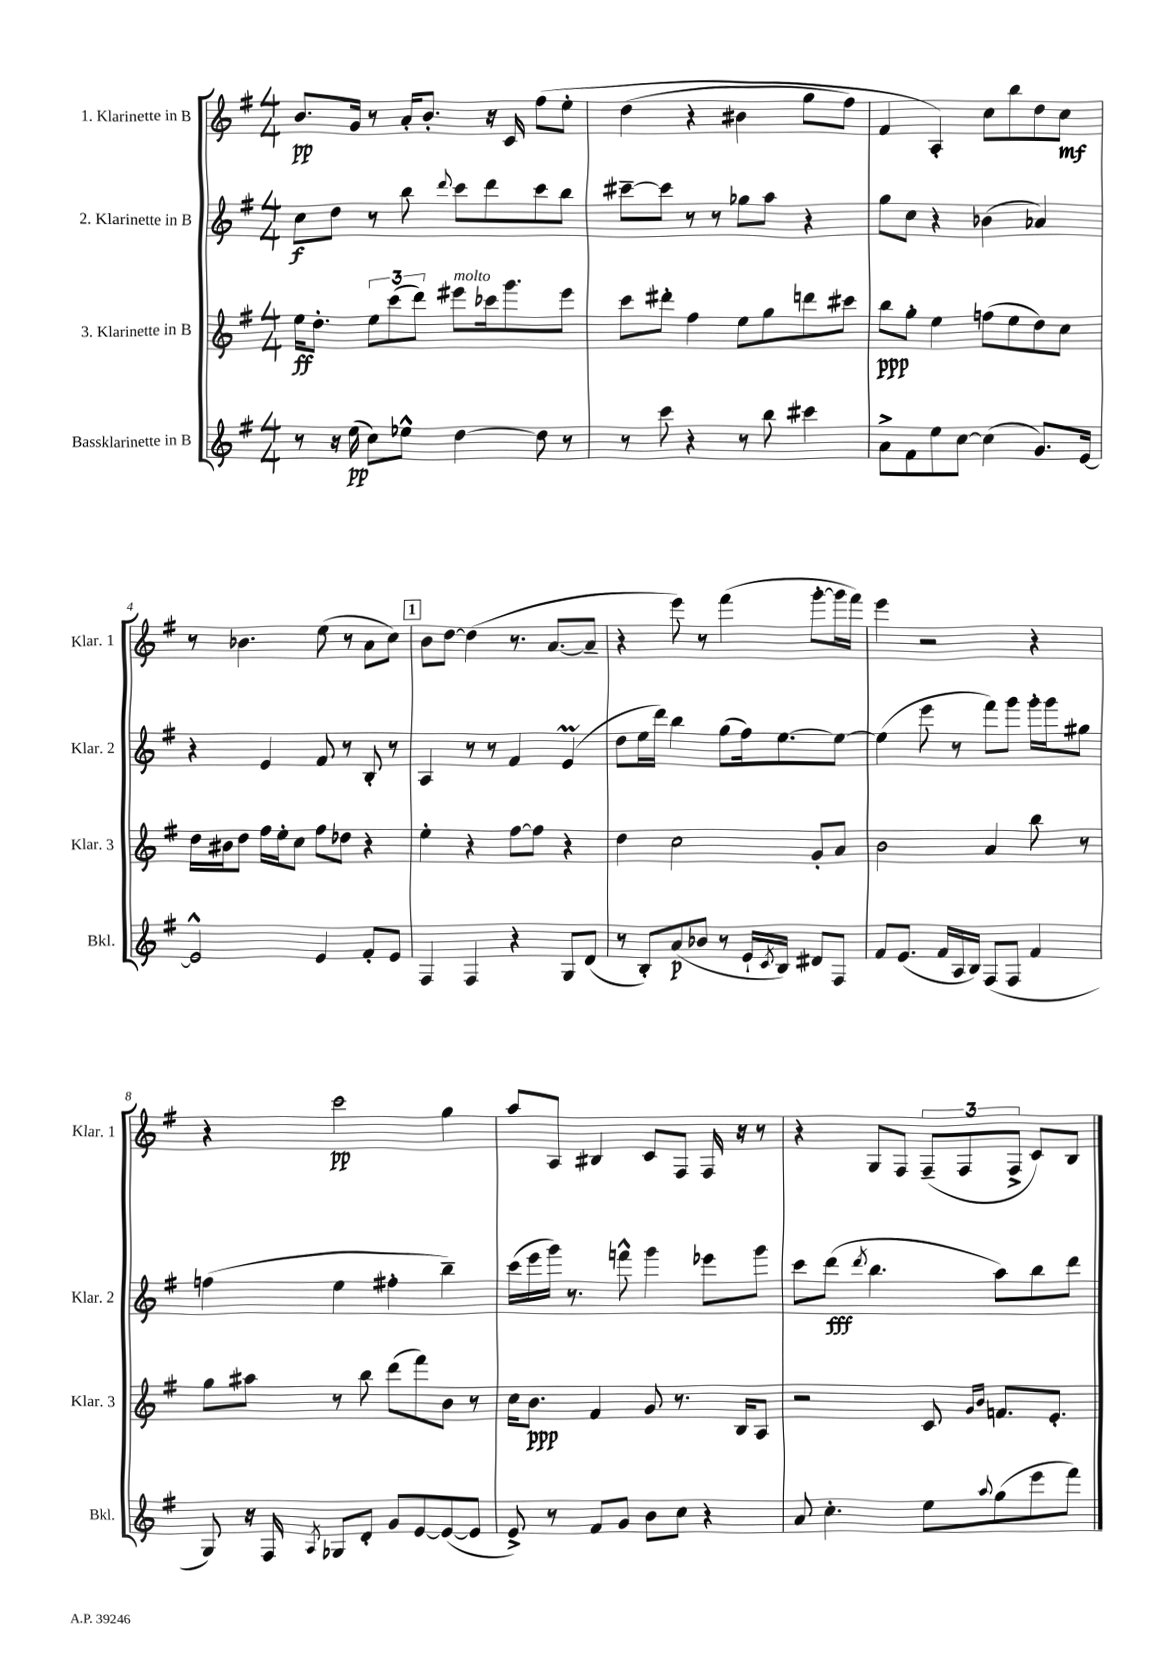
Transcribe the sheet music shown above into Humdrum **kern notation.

**kern	**kern	**kern	**kern
*staff4	*staff3	*staff2	*staff1
*clefG2	*clefG2	*clefG2	*clefG2
*k[f#]	*k[f#]	*k[f#]	*k[f#]
*M4/4	*M4/4	*M4/4	*M4/4
8r	16ee\LK	8cc\L	8.b/L
.	8.dd'\J	.	.
16r	.	8dd\J	.
(16ee\	.	.	16g/Jk
8cc\L)	12ee\L	8r	8r
.	(12ccc\	.	.
8ee-^^\J	.	8bb\	16a'/LK
.	12ddd\J)	.	.
.	.	.	8.b'/J
.	.	8qqddd/	.
[4dd\	8eee#\L	8ccc\L	.
.	16ccc-\k	8ddd\	16r
.	8.ggg\	.	16c/
8dd\]	.	8ccc\	&(8ff#\L
8r	8eee#\J	8bb\J	8ee'\J
=	=	=	=
8r	8ccc\L	[8ccc#~\L	(4dd\
8ccc\	8ddd#'\J	8ccc#\]J	.
4r	4ff#\	8r	4r
.	.	8r	.
8r	8ee\L	8gg-\L	4b#\
8bb\	8gg\	8aa\J	.
4ccc#\	8ddd\	4r	8gg\L
.	8ccc#\J	.	8ff#\J)
=	=	=	=
8a^\L	8bb\L	8gg\L	4f#/
8f#\	8gg'\J	8cc\J	.
8ee\	4ee\	4r	4A'/&)
[8cc\J	.	.	.
(4cc\]	(8ff\L	(4b-\	8cc\L
.	8ee\	.	8bb\
8.g/L)	8dd\)	4a-/)	8dd\
.	8cc\J	.	8cc\J
[16e/Jk	.	.	.
=	=	=	=
2e^^/]	16dd\LL	4r	8r
.	16b#\J	.	.
.	8dd\J	.	4.b-\
.	16ff#\LL	4e/	.
.	16ee'\J	.	.
.	8cc\J	.	.
4e/	8ff#\L	8f#/	(8ee\
.	8dd-\J	8r	8r
8f#'/L	4r	8B'/	8a\L
8e/J	.	8r	8cc\J)
=	=	=	=
4F#/	4ee'\	4A/	8b\L
.	.	.	[8dd\J
4F#/	4r	8r	(4dd\]
.	.	8r	.
4r	[8ff#\L	4f#/	8.r
.	8ff#\]J	.	.
.	.	.	[8.a/L
8G/L	4r	(4e/	.
(8d/J	.	.	8a~/]J
=	=	=	=
8r	4dd\	8dd\L	4r
8B'/L)	.	16ee\L	.
.	.	16ddd\JJ)	.
(8a/	2cc\	4bb\	8eee\)
8b-/J	.	.	8r
8r	.	(8gg\L	(4fff#\
16e`/LL	.	16ff#\k)	.
8qc/	.	.	.
16B/JJ)	.	[8.ee\	.
8d#/L	8g'/L	.	[8ggg'\L
8F#/J	8a/J	8ee\_J	16ggg\]L
.	.	.	16fff#\JJ)
=	=	=	=
8f#/L	2b\	(4ee\]	4eee\
(8.e/J	.	.	.
.	.	8eee\	2r
16f#/LL	.	.	.
16A/	.	8r	.
16B/JJ)	.	.	.
(8F#/L	4a/	8fff#\L)	.
8F#/J	.	8ggg\J	.
4f#/	8bb\	16ggg'\LL	4r
.	.	16ggg\J	.
.	8r	8gg#\J	.
=	=	=	=
8G/)	8gg\L	(4ff\	4r
16r	8aa#\J	.	.
16F#/	.	.	.
8qA/	.	.	.
8G-/L	8r	4ee\	2ccc\
8d'/J	8bb\	.	.
8g/L	(8ddd\L	4ff#'\	.
[8e/	8fff#\)	.	.
(8e/_	8b\J	4bb~\)	4gg\
8e/]J	8r	.	.
=	=	=	=
8e^/)	16cc\LK	(16ccc\LL	8aa/L
.	8.b\J	16eee\	.
8r	.	16ggg\JJ)	8A/J
.	.	8.r	.
8f#/L	4f#/	.	4B#/
8g/J	.	8fff^^\	.
8b\L	8g/	4ggg\	8c/L
8cc\J	8.r	.	8F#/J
4r	.	8eee-\L	16F#/
.	16B/LK	.	16r
.	8A/J	8ggg\J	8r
=	=	=	=
8a/	2r	8ccc\L	4r
4.cc'\	.	(8ddd\J	.
.	.	8qddd/	.
.	.	4.bb\	8G/L
.	.	.	8F#/J
8ee\L	8c/	.	(12F#~/L
.	.	.	12F#/
.	16qqg/LL	.	.
8qqaa/	16qqb/JJ	.	.
(8gg\	8.f/L	8aa\L)	.
.	.	.	12F#^/J
8eee\	.	8bb\	8c/L)
.	8.e'/J	.	.
8fff#\J)	.	8ddd\J	8B/J
==	==	==	==
*-	*-	*-	*-
